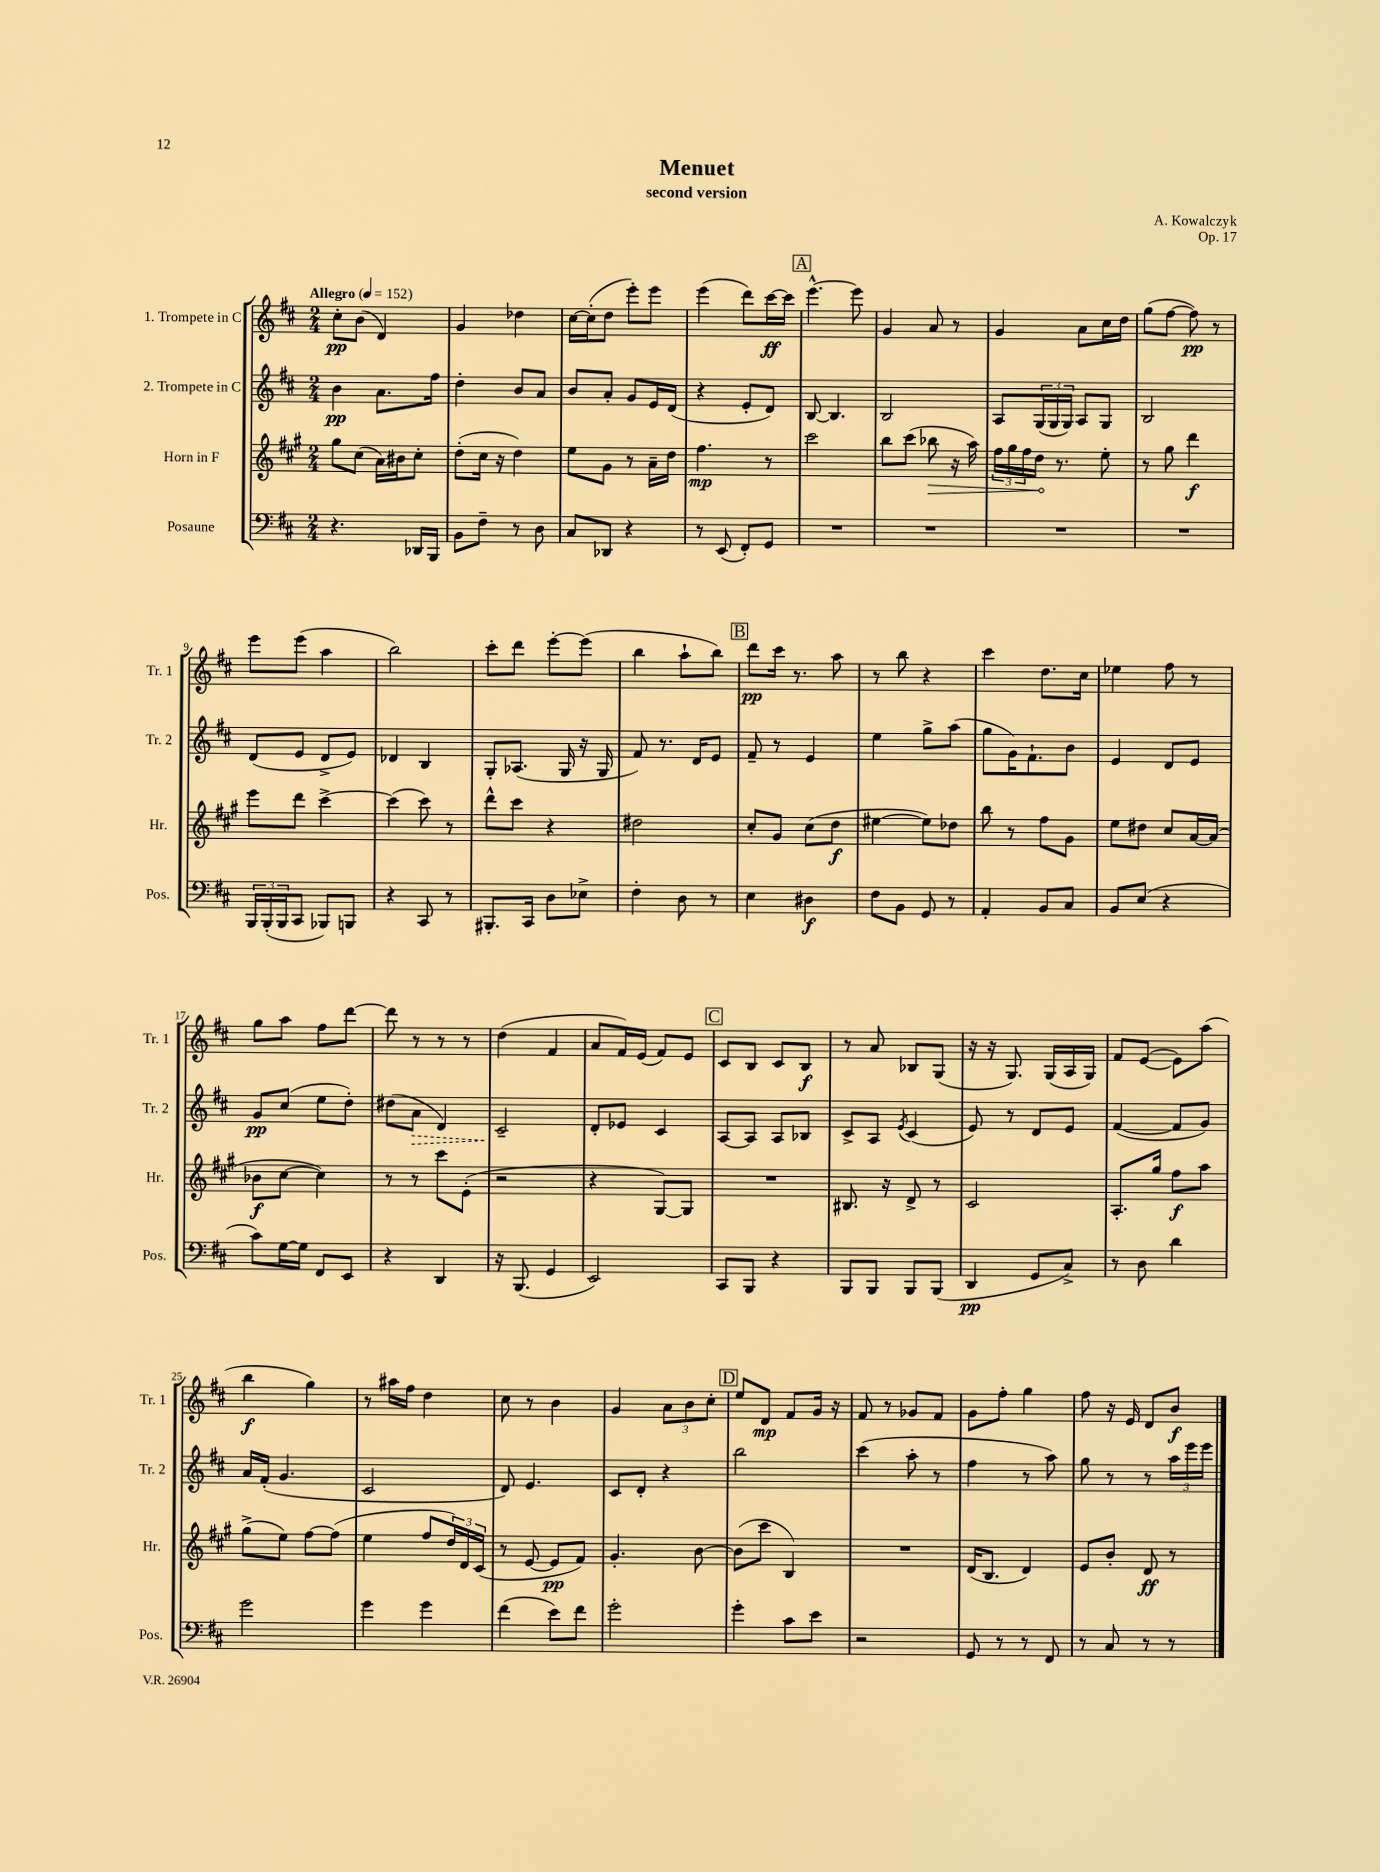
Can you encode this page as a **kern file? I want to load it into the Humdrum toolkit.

**kern	**dynam	**kern	**dynam	**kern	**dynam	**kern	**dynam
*part4	*part4	*part3	*part3	*part2	*part2	*part1	*part1
*staff4	*staff4	*staff3	*staff3	*staff2	*staff2	*staff1	*staff1
*I"Posaune	*	*I"Horn in F	*	*I"2. Trompete in C	*	*I"1. Trompete in C	*
*I'Pos.	*	*I'Hr.	*	*I'Tr. 2	*	*I'Tr. 1	*
*clefF4	*	*clefG2	*	*clefG2	*	*clefG2	*
*k[f#c#]	*	*k[f#c#g#]	*	*k[f#c#]	*	*k[f#c#]	*
*M2/4	*	*M2/4	*	*M2/4	*	*M2/4	*
*MM152	*	*MM152	*	*MM152	*	*MM152	*
=1	=1	=1	=1	=1	=1	=1	=1
!	!	!	!	!	!	!LO:TX:a:B:t=Allegro	!
4.r	.	8gg#\L	.	4b\	pp	8cc#'\L	pp
.	.	(8cc#\J	.	.	.	(8b\J	.
.	.	16a\LL)	.	8.a\L	.	4d/)	.
.	.	16b#X\J	.	.	.	.	.
16DD-X/LL	.	8cc#'\J	.	.	.	.	.
16BBB/JJ	.	.	.	16ff#\Jk	.	.	.
=2	=2	=2	=2	=2	=2	=2	=2
8BB\L	.	(8dd'\L	.	4dd'\	.	4g/	.
8F#~\J	.	16cc#\Jk	.	.	.	.	.
.	.	16r	.	.	.	.	.
8r	.	4dd\)	.	8b/L	.	4dd-X\	.
8D\	.	.	.	8a/J	.	.	.
=3	=3	=3	=3	=3	=3	=3	=3
8C#/L	.	8ee\L	.	8b/L	.	[16cc#\LL	.
.	.	.	.	.	.	(16cc#'\J]	.
8DD-X/J	.	8g#\J	.	8a'/J	.	8dd\J	.
4r	.	8r	.	8g/L	.	8eee'\L)	.
.	.	16a~\LL	.	16e/L	.	8eee\J	.
.	.	16dd\JJ	.	(16d/JJ	.	.	.
=4	=4	=4	=4	=4	=4	=4	=4
8r	.	4.ff#\	mp	4r	.	(4eee\	.
(8EE/	.	.	.	.	.	.	.
8FF#'/L)	.	.	.	8e'/L	.	8ddd\L)	.
8GG/J	.	8r	.	8d/J)	.	[16ccc#\L	ff
.	.	.	.	.	.	16ccc#\JJ]	.
!!LO:REH:place=s1:t=A
=5	=5	=5	=5	=5	=5	=5	=5
2r	.	2ccc#\	.	[8B/	.	[4.eee^^\	.
.	.	.	.	4.B/]	.	.	.
.	.	.	.	.	.	8eee\]	.
=6	=6	=6	=6	=6	=6	=6	=6
2r	.	8bb\L	.	2B/	.	4g/	.
.	.	(8ccc#\J	.	.	.	.	.
!	!	!	!LO:HP:b	!	!	!	!
.	.	8bb-X\	>	.	.	8a/	.
.	.	16r	.	.	.	8r	.
.	.	16aa\)	.	.	.	.	.
=7	=7	=7	=7	=7	=7	=7	=7
2r	.	24ff#\LL	.	8A/L	.	4g/	.
.	.	24gg#\	.	.	.	.	.
.	.	24ff#\	.	.	.	.	.
.	.	16dd\JJ	.	(24G/L	.	.	.
.	.	.	.	24G/	.	.	.
.	.	8.r	]	.	.	.	.
.	.	.	.	24G/JJ)	.	.	.
.	.	.	.	8A/L	.	8a\L	.
.	.	8ee'\	.	8G/J	.	16cc#\L	.
.	.	.	.	.	.	16dd\JJ	.
=8	=8	=8	=8	=8	=8	=8	=8
2r	.	8r	.	2B/	.	(8gg\L	.
.	.	8gg#\	.	.	.	[8ff#\J	.
.	.	4ddd\	f	.	.	8ff#\])	pp
.	.	.	.	.	.	8r	.
!!LO:LB:g=z
=9	=9	=9	=9	=9	=9	=9	=9
24BBB/LL	.	8eee\L	.	(8d/L	.	8eee\L	.
(24BBB'/	.	.	.	.	.	.	.
24BBB/J	.	.	.	.	.	.	.
8CC#/J	.	8ddd\J	.	8e/J	.	(8eee\J	.
8BBB-X/L)	.	[4ccc#^\	.	8d^/L	.	4aa\	.
8BBBn/J	.	.	.	8e/J)	.	.	.
=10	=10	=10	=10	=10	=10	=10	=10
4r	.	(4ccc#\]	.	4d-X/	.	2bb\)	.
8CC#/	.	8ccc#\)	.	4B/	.	.	.
8r	.	8r	.	.	.	.	.
=11	=11	=11	=11	=11	=11	=11	=11
8.BBB#X'/L	.	8ddd^^\L	.	8G'/L	.	8ccc#'\L	.
.	.	8ccc#\J	.	(8.A-X/J	.	8ddd\J	.
16CC#/Jk	.	.	.	.	.	.	.
8D\L	.	4r	.	.	.	[8eee'\L	.
.	.	.	.	16G/	.	.	.
8E-X^\J	.	.	.	16r	.	(8eee\J]	.
.	.	.	.	16G/	.	.	.
=12	=12	=12	=12	=12	=12	=12	=12
4F#'\	.	2dd#X\	.	8f#/)	.	4bb\	.
.	.	.	.	8.r	.	.	.
8D\	.	.	.	.	.	8aa`\L	.
.	.	.	.	16d/KL	.	.	.
8r	.	.	.	8e/J	.	8bb\J)	.
!!LO:REH:place=s1:t=B
=13	=13	=13	=13	=13	=13	=13	=13
4E\	.	8cc#'/L	.	8f#~/	.	8ddd\L	pp
.	.	8g#/J	.	8r	.	16ccc#\Jk	.
.	.	.	.	.	.	8.r	.
4D#X\	f	(8cc#\L	.	4e/	.	.	.
.	.	8dd\J	f	.	.	8aa\	.
=14	=14	=14	=14	=14	=14	=14	=14
8F#\L	.	[4ee#X\	.	4ee\	.	8r	.
8BB\J	.	.	.	.	.	8bb\	.
8GG/	.	8ee#\L])	.	8gg^\L	.	4r	.
8r	.	8dd-X\J	.	(8aa\J	.	.	.
=15	=15	=15	=15	=15	=15	=15	=15
4AA'/	.	8bb\	.	8gg\L	.	4ccc#\	.
.	.	8r	.	16g\K)	.	.	.
.	.	.	.	8.f#`\	.	.	.
8BB/L	.	8ff#\L	.	.	.	8.dd\L	.
8C#/J	.	8g#\J	.	8b\J	.	.	.
.	.	.	.	.	.	16cc#\Jk	.
=16	=16	=16	=16	=16	=16	=16	=16
8BB/L	.	8ee\L	.	4e/	.	4ee-X\	.
(8E/J	.	8dd#X\J	.	.	.	.	.
4r	.	8cc#/L	.	8d/L	.	8ff#\	.
.	.	[16a/L	.	8e/J	.	8r	.
.	.	(16a/JJ]	.	.	.	.	.
!!LO:LB:g=z
=17	=17	=17	=17	=17	=17	=17	=17
8c#\L)	.	8b-X\L	f	8g/L	pp	8gg\L	.
[16G\L	.	[8cc#\J	.	(8cc#/J	.	8aa\J	.
16G\JJ]	.	.	.	.	.	.	.
8FF#/L	.	4cc#\])	.	8ee\L	.	8ff#\L	.
8EE/J	.	.	.	8dd'\J)	.	[8ddd\J	.
=18	=18	=18	=18	=18	=18	=18	=18
4r	.	8r	.	(8dd#X\L	.	8ddd\]	.
!	!	!	!	!	!LO:HP:b	!	!
.	.	8r	.	8a\J	>	8r	.
4DD/	.	8ccc#\L	.	4d/)	.	8r	.
.	.	(8e'\J	.	.	.	8r	.
=19	=19	=19	=19	=19	=19	=19	=19
16r	.	2r	.	2c#~/	.	(4dd\	.
(8.BBB/	.	.	.	.	.	.	.
4GG/	.	.	.	.	.	4f#/	.
.	.	.	.	.	]	.	.
=20	=20	=20	=20	=20	=20	=20	=20
2EE/)	.	4r	.	8d'/L	.	8a/L	.
.	.	.	.	8e-X/J	.	16f#/L)	.
.	.	.	.	.	.	(16e/JJ	.
.	.	[8G#/L)	.	4c#/	.	8f#/L)	.
.	.	8G#/J]	.	.	.	8e/J	.
!!LO:REH:place=s1:t=C
=21	=21	=21	=21	=21	=21	=21	=21
8CC#/L	.	2r	.	[8A/L	.	8c#/L	.
8BBB/J	.	.	.	8A/J]	.	8B/J	.
4r	.	.	.	8A/L	.	8c#/L	.
.	.	.	.	8B-X/J	.	8B/J	f
=22	=22	=22	=22	=22	=22	=22	=22
8BBB/L	.	8.B#X/	.	8c#^/L	.	8r	.
8BBB/J	.	.	.	8A/J	.	8a/	.
.	.	16r	.	.	.	.	.
.	.	.	.	8qe/	.	.	.
8BBB/L	.	8d^/	.	(4c#/	.	8B-X/L	.
(8BBB/J	.	8r	.	.	.	(8G/J	.
=23	=23	=23	=23	=23	=23	=23	=23
4DD/	pp	2c#/	.	8e/)	.	16r	.
.	.	.	.	.	.	16r	.
.	.	.	.	8r	.	8.G/)	.
8GG/L	.	.	.	8d/L	.	.	.
.	.	.	.	.	.	(16G/LL	.
8C#^/J)	.	.	.	8e/J	.	16A/	.
.	.	.	.	.	.	16G/JJ)	.
=24	=24	=24	=24	=24	=24	=24	=24
8r	.	8.A'/L	.	([4f#/	.	8f#/L	.
8D\	.	.	.	.	.	([8e/J	.
.	.	16gg#/Jk	.	.	.	.	.
4d\	.	8ff#\L	f	8f#/L]	.	8e\L])	.
.	.	8aa\J	.	8g/J)	.	(8aa\J	.
!!LO:LB:g=z
=25	=25	=25	=25	=25	=25	=25	=25
2g\	.	(8gg#^\L	.	16a/LL	.	4bb\	f
.	.	.	.	(16f#'/JJ	.	.	.
.	.	8ee\J)	.	4.g/	.	.	.
.	.	[8ff#\L	.	.	.	4gg\)	.
.	.	(8ff#\J]	.	.	.	.	.
=26	=26	=26	=26	=26	=26	=26	=26
4g\	.	4ee\	.	2c#/	.	8r	.
.	.	.	.	.	.	16aa#X\LL	.
.	.	.	.	.	.	16ff#\JJ	.
4g\	.	8ff#/L	.	.	.	4dd\	.
.	.	24dd/L)	.	.	.	.	.
.	.	24d/	.	.	.	.	.
.	.	(24c#/JJ	.	.	.	.	.
=27	=27	=27	=27	=27	=27	=27	=27
(4f#\	.	8r	.	8d/)	.	8cc#\	.
.	.	[8e/	.	4.e/	.	8r	.
8e\L)	.	8e/L]	pp	.	.	4b\	.
8f#\J	.	8f#/J)	.	.	.	.	.
=28	=28	=28	=28	=28	=28	=28	=28
2g'\	.	4.g#'/	.	8c#/L	.	4g/	.
.	.	.	.	8d'/J	.	.	.
.	.	.	.	4r	.	12a\L	.
.	.	.	.	.	.	12b\	.
.	.	[8b\	.	.	.	.	.
.	.	.	.	.	.	12cc#'\J	.
!!LO:REH:place=s1:t=D
=29	=29	=29	=29	=29	=29	=29	=29
4g'\	.	(8b\L]	.	2bb\	.	8ee/L	.
.	.	8ccc#\J	.	.	.	8d/J	mp
8c#\L	.	4B/)	.	.	.	8f#/L	.
8e\J	.	.	.	.	.	16g/Jk	.
.	.	.	.	.	.	16r	.
=30	=30	=30	=30	=30	=30	=30	=30
2r	.	2r	.	(4ccc#\	.	8f#/	.
.	.	.	.	.	.	8r	.
.	.	.	.	8aa'\	.	8g-X/L	.
.	.	.	.	8r	.	8f#/J	.
=31	=31	=31	=31	=31	=31	=31	=31
8GG/	.	(16d/KL	.	4ff#\	.	8g\L	.
.	.	8.B/J	.	.	.	.	.
8r	.	.	.	.	.	8ff#'\J	.
8r	.	4d/)	.	8r	.	4gg\	.
8FF#/	.	.	.	8aa\)	.	.	.
=32	=32	=32	=32	=32	=32	=32	=32
8r	.	8e/L	.	8gg\	.	8ff#\	.
8C#/	.	8b'/J	.	8r	.	16r	.
.	.	.	.	.	.	16e/	.
8r	.	8d/	ff	8r	.	8d/L	.
8r	.	8r	.	24aa\LL	.	8b/J	f
.	.	.	.	24eee\	.	.	.
.	.	.	.	24eee\JJ	.	.	.
==	==	==	==	==	==	==	==
*-	*-	*-	*-	*-	*-	*-	*-
